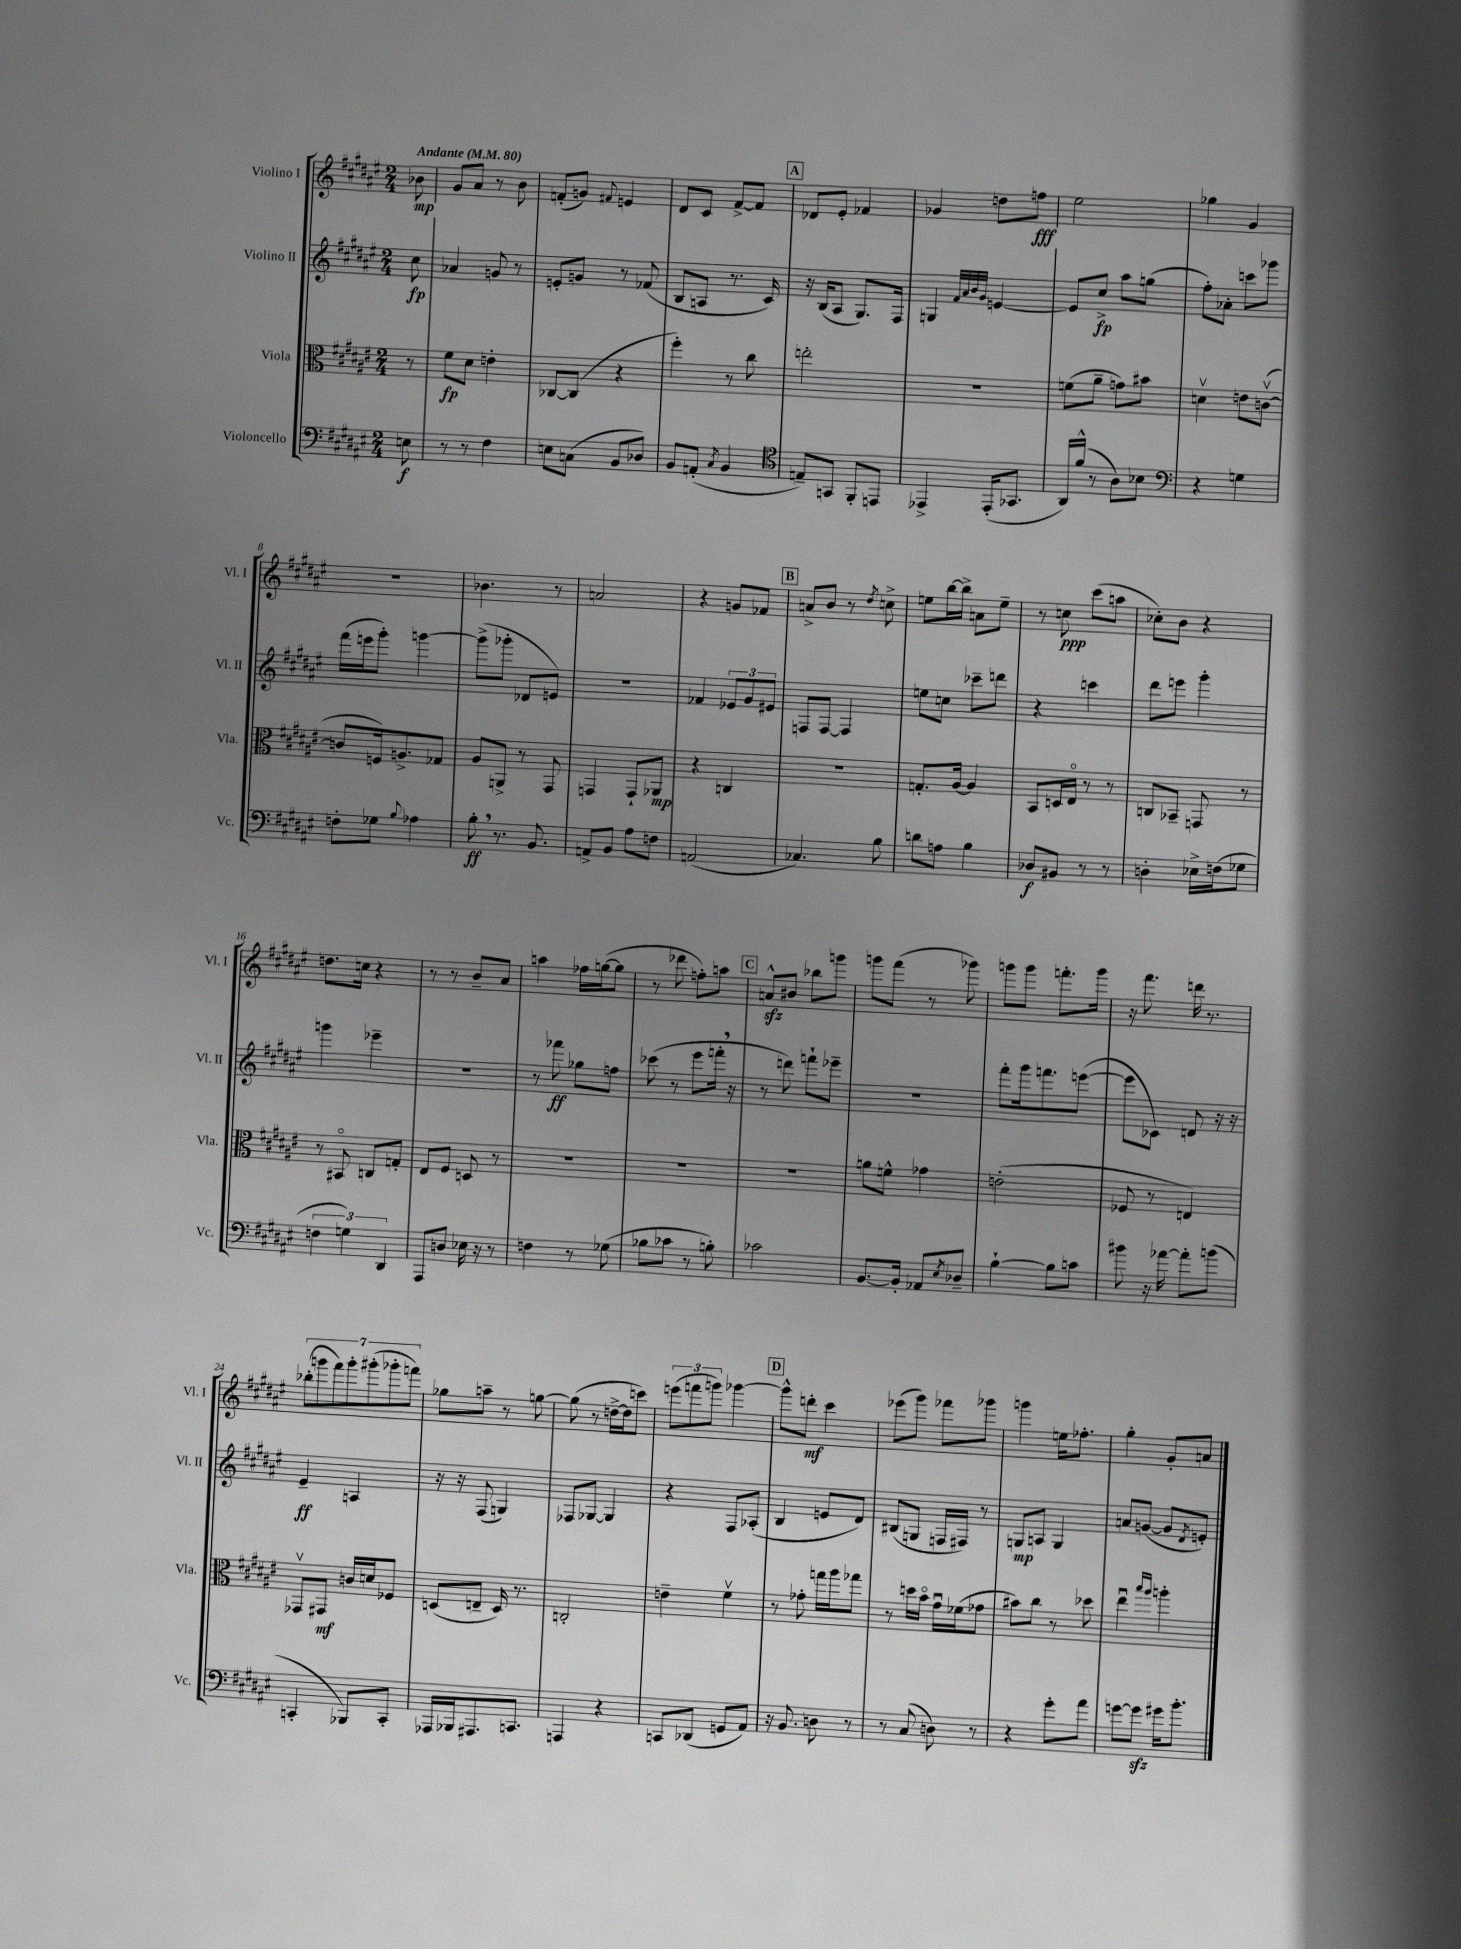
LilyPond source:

<<
\new StaffGroup <<
\new Staff = "s0" \with { instrumentName = "Violino I" shortInstrumentName = "Vl. I" } {
    \clef treble \key fis \major \numericTimeSignature \time 2/4 \partial 8 \tempo "Andante" 4 = 80
    bes'8\mp |
    gis'8 ais'8 r8 b'8 |
    f'8-.( g'8) \appoggiatura { fis'8 } e'4 |
    dis'8 cis'8 fis'8~-> fis'8 |
    \mark \markup { \box "A" } des'8 eis'8-. fes'4 |
    ges'4 d''8 f''8\fff |
    eis''2 |
    ges''4 gis'4 |
    r2 |
    bes'4. r8 |
    a'2 |
    r4 g'8 fes'8 |
    \mark \markup { \box "B" } a'8-> b'8 r8 \acciaccatura { dis''8 } c''8-> |
    e''8 b''16~ b''16-> a'8 e''8-- |
    r8 c''8\ppp cis'''8( a''8 |
    ces''8-.) b'8 r4 |
    d''8. c''16 r4 |
    r8 r8 b'8-- ais'8 |
    a''4 fes''16 g''16~( g''8 |
    r8 des'''8 f''8-.) a''8 |
    \mark \markup { \box "C" } a'8-^\sfz bis'8 bes''8 g'''8 |
    g'''8 fis'''8( r8 ges'''8) |
    g'''8 g'''8 f'''8.-. g'''16 |
    r16 fis'''8. d'''16 r8. |
    \tuplet 7/4 { bes''8-.( g'''8 fis'''8) g'''8-. gis'''8-.( ges'''8-. f'''8) } |
    ges''8 a''8-- r8 g''8~ |
    g''8( r8 d''16~-> d''16 c'''8) |
    \tuplet 3/2 { e'''8( f'''8 g'''8) } ges'''4~ |
    \mark \markup { \box "D" } ges'''8-^ d'''8-.\mf cis'''4 |
    ees'''8( gis'''8) fes'''8 ges'''8 |
    g'''4 e''16 fes''8.-. |
    gis''4-. gis'8-. a'8 \bar "|." |
}
\new Staff = "s1" \with { instrumentName = "Violino II" shortInstrumentName = "Vl. II" } {
    \clef treble \key fis \major \numericTimeSignature \time 2/4 \partial 8
    cis''8\fp |
    aes'4 g'8 r8 |
    e'8-. g'8 r8 fes'8( |
    b8 a8 r8. cis'16) |
    \mark \markup { \box "A" } r16 b16( ais8 gis8.) fis16 |
    g4 \grace { fis'32 ais'32 b'32 gis'32 } e'4~ |
    e'8 cis''8->\fp ais''8 g''8( |
    fis''8-.) aes'8-. c'''8 ges'''8 |
    fis'''16( e'''16 gis'''8-.) g'''4~ |
    g'''8->( ges'''8-. des'8 e'8) |
    R2 |
    fes'4 \tuplet 3/2 { ees'8 gis'8 eis'8 } |
    \mark \markup { \box "B" } f8 f8~ f4 |
    e''8 c''8 ces'''8-- d'''8 |
    r4 c'''4 |
    dis'''8 e'''8 gis'''4-. |
    g'''4 ees'''4-- |
    R2 |
    r8 fes'''8\ff ges''8 f''8 |
    ces'''8( r8 eis'''8 f'''16-. \breathe r16 |
    \mark \markup { \box "C" } r8 d'''8) f'''8-! ees'''8-- |
    r2 |
    fis'''8-. gis'''16 f'''8. e'''8~( |
    e'''8 ces'8) d'8 r16 r16 |
    eis'4--\ff a4 |
    r16 r16 fis8( g4) |
    fes8 ges8~ ges4 |
    r4 fis8 aes8-.( |
    \mark \markup { \box "D" } b4 e'8 dis'8) |
    bis8( g8 f16 fis16) r8 |
    g8\mp a8 g4 |
    a'8 g'8~( g'8 \acciaccatura { dis'8 } e'8-.) \bar "|." |
}
\new Staff = "s2" \with { instrumentName = "Viola" shortInstrumentName = "Vla." } {
    \clef alto \key fis \major \numericTimeSignature \time 2/4 \partial 8
    r8 |
    fis'8\fp dis'8 e'4-. |
    ces8~ ces8( r4 |
    fis''4-.) r8 cis''8 |
    \mark \markup { \box "A" } e''2-. |
    R2 |
    f'8( ais'8-- g'8) bis'8 |
    d'4\upbow e'8 c'8~\upbow( |
    c'8 f16) a8.-> ges8 |
    ais8 a,8-> r8 gis,8 |
    g,4 g,8-! aes,8\mp |
    r4 c4 |
    \mark \markup { \box "B" } r2 |
    g8.-. ais16~ ais4 |
    b,8 d16 eis16\flageolet r8 r8 |
    c8 bes,8-- g,8 r8 |
    r8 bis,8\flageolet c8 g8-. |
    eis8 fis8 d8 r8 |
    R2 |
    R2 |
    \mark \markup { \box "C" } R2 |
    a'8 f'8-^ ges'4 |
    e'2-.( |
    fes8 r8 e4) |
    ges,8\upbow gis,8\mf c'16 d'16 fes8 |
    d8( e8-- d16) r8. |
    c2-. |
    e'4-- fis'4\upbow |
    \mark \markup { \box "D" } r8 ges'8-. g''16 ais''16 ges''8 |
    r8 d''16 b'16\flageolet gis'16\downbow fes'16( ges'8 |
    bis'8) cis''8 r8 des''8 |
    eis''4\downbow \grace { b''16 ais''16 } a''4-. \bar "|." |
}
\new Staff = "s3" \with { instrumentName = "Violoncello" shortInstrumentName = "Vc." } {
    \clef bass \key fis \major \numericTimeSignature \time 2/4 \partial 8
    e8\f |
    r8 r8 fis4 |
    e8 c8( b,8 des8) |
    b,8 a,8-.( \acciaccatura { cis8 } b,4 |
    \mark \markup { \box "A" } \clef tenor e8--) g,8 fis,8-. e,8 |
    ees,4-> ees,16-.( ges,8. |
    ais,16) fis'16-^( r8 ais8) bes8 |
    \clef bass r4 g4 |
    f8-. ges8 \appoggiatura { b8 } aes4 |
    b8-.\ff \breathe r8. b,8. |
    a,8-> b,8 ais8 f8 |
    a,2( |
    \mark \markup { \box "B" } ces4.) b8 |
    d'8 a8 b4 |
    des8\f bis,8 r8 r8 |
    d4-. ees16-> f16( ges8 |
    \tuplet 3/2 { f4 g4) dis,4 } |
    ais,,8 d8 ees16 r16 r8 |
    f4 r8 ges8( |
    bes8 ces'8 r8 b8-.) |
    \mark \markup { \box "C" } ces'2 |
    b,8.~ b,16-. aes,8 \acciaccatura { eis8 } des8-- |
    b4~-! b8 c'8 |
    bis'8 r16 aes'16~ aes'8-. b'8( |
    c,4-. bes,,8) c,8-. |
    aes,,16 bes,,16 ais,,8. c,8. |
    a,,4 r4 |
    c,8 des,8( g,8 ais,8) |
    \mark \markup { \box "D" } r16 b,8. d8 r8 |
    r8 cis8( d8) r8 |
    r4 gis'8-. ais'8 |
    g'8~ g'8\sfz gis'16 b'8.-. \bar "|." |
}
>>
>>
